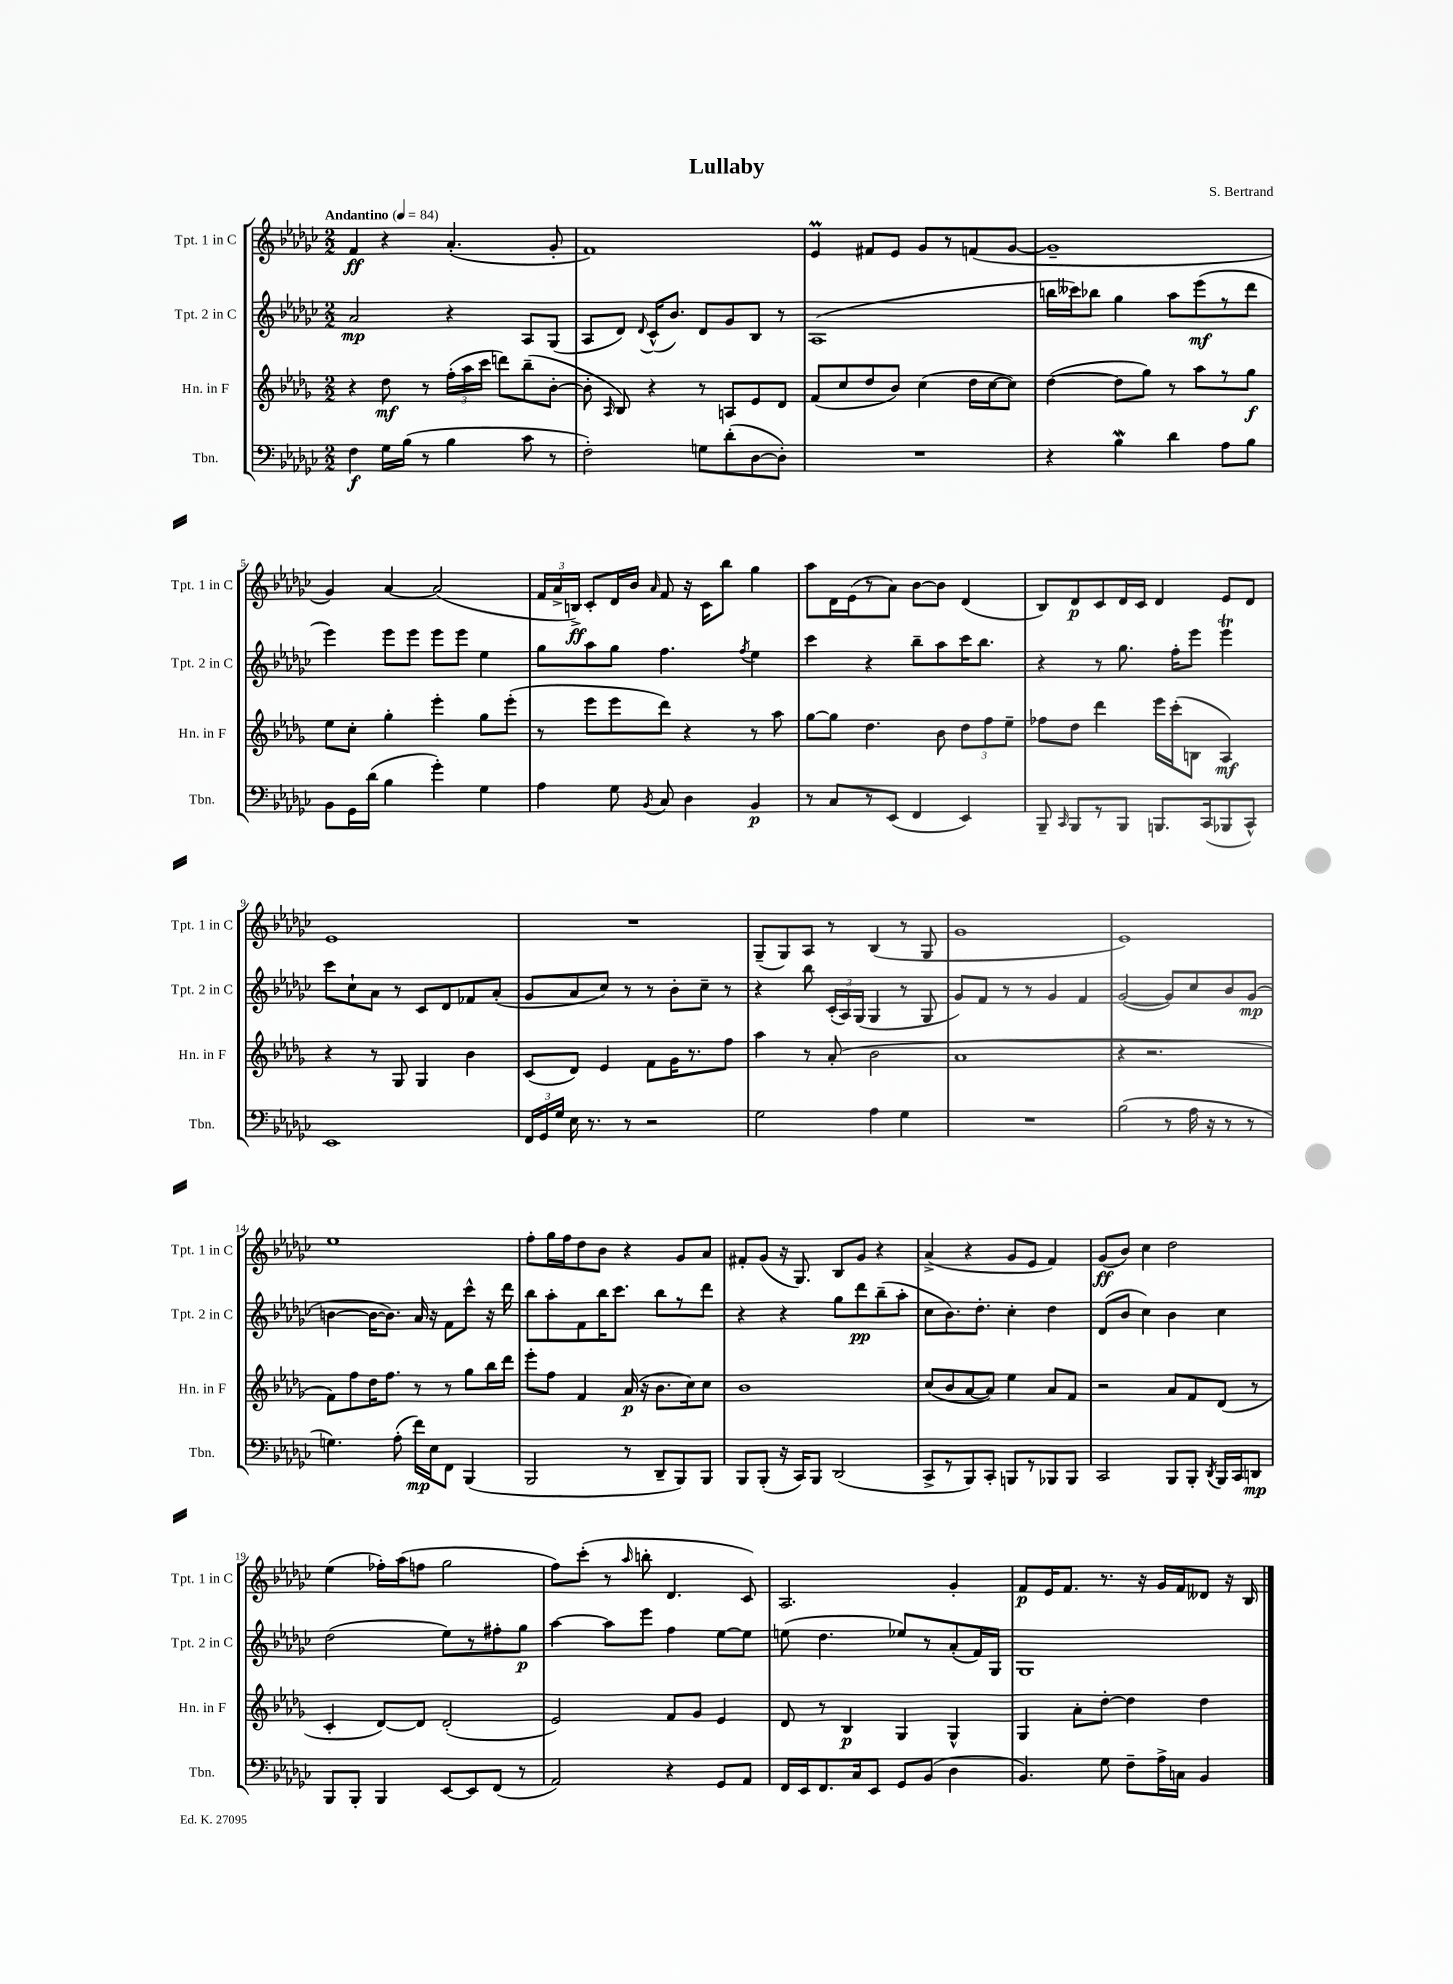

**kern	**kern	**kern	**kern
*staff4	*staff3	*staff2	*staff1
*clefF4	*clefG2	*clefG2	*clefG2
*k[b-e-a-d-g-c-]	*k[b-e-a-d-g-]	*k[b-e-a-d-g-c-]	*k[b-e-a-d-g-c-]
*M2/2	*M2/2	*M2/2	*M2/2
*MM84	*MM84	*MM84	*MM84
4F\	4r	2a-/	4f/
16G-\LL	8dd-\	.	4r
(16B-\JJ	.	.	.
8r	8r	.	.
4B-\	(24ff'\LL	4r	(4.a-'/
.	24aa-\	.	.
.	24ccc\JJ	.	.
.	8ddd\L)	.	.
8c-\	(8bb-~\	8A-/L	.
8r	[8b-'\J	(8G-/J	8g-'/
=	=	=	=
2F'\)	8b-'\]	8A-/L	1f)
.	16qqA-/	.	.
.	8B-/)	8d-/J)	.
.	.	8qqd-/	.
.	4r	(16c-^^/LK	.
.	.	8.b-/J)	.
8G\L	8r	8d-/L	.
(8d-'\	8A/L	8g-/	.
[8D-\	8e-/	8B-/J	.
8D-'\]J)	8d-/J	8r	.
=	=	=	=
1r	(8f/L	(1A-	4e-/
.	8cc/	.	.
.	8dd-/	.	8f#/L
.	8b-/J)	.	8e-/J
.	(4cc\	.	8g-/L
.	.	.	8r
.	16dd-\LL	.	(8f/
.	[16cc\J	.	.
.	8cc\]J)	.	[8g-/J
=	=	=	=
4r	([4dd-\	16bb\LL	1g-~]
.	.	16ccc--\J)	.
.	.	8bb-\J	.
4B-\	8dd-\]L	4gg-\	.
.	8gg-\J)	.	.
4d-\	8r	8aa-\L	.
.	8aa-\L	(8eee-\	.
8A-\L	8r	8r	.
8B-\J	8gg-\J	8ddd-\J	.
=	=	=	=
8BB-\L	8ee-\L	4eee-\)	4g-/)
16GG-\L	8cc'\J	.	.
(16d-\JJ	.	.	.
4B-\	4gg-'\	8eee-\L	[4a-/
.	.	8eee-\J	.
4g-'\)	4eee-'\	8eee-\L	(2a-/]
.	.	8eee-\J	.
4G-\	8gg-\L	4ee-\	.
.	(8eee-'\J	.	.
=	=	=	=
4A-\	8r	8gg-\L	24f/LL
.	.	.	24a-^/
.	.	.	24B^/JJ)
.	8eee-\L	8aa-\	8c-'/L
8G-\	8eee-\	8gg-\J	16d-/L
.	.	.	16b-/JJ
8qBB-/	.	.	16qqa-/
8C-/	8ddd-\J)	4.ff\	8f/
4D-\	4r	.	16r
.	.	.	16c-\LK
.	.	.	8bb-\J
.	.	8qff/	.
4BB-/	8r	4ee-\	4gg-\
.	8aa-\	.	.
=	=	=	=
8r	[8gg-\L	4ccc-\	8aa-\L
8C-/L	8gg-\]J	.	16d-\L
.	.	.	(16e-\J
8r	4.dd-\	4r	8r
(8EE-/J	.	.	8a-\J)
4FF/	.	8bb-~\L	[8b-\L
.	8b-\	8aa-\	8b-\]J
4EE-/)	12dd-\L	16ccc-\K	(4d-/
.	.	8.bb-\J	.
.	12ff\	.	.
.	12ee-~\J	.	.
=	=	=	=
8BBB-~/	8ff-\L	4r	8B-/L)
16qqCC-/	.	.	.
8BBB-/L	8dd-\J	.	8d-/
8r	4ddd-\	8r	8c-/
8BBB-/J	.	8.gg-\	16d-/L
.	.	.	16c-/JJ
8.BBB/L	16eee-\LL	.	4d-/
.	(16ccc'\J	16ff'\LK	.
.	8B\J	8eee-\J	.
(16CC-/k	.	.	.
8BBB-/	4A-/)	4eee-\	8e-/L
8CC-^^/J)	.	.	8d-/J
=	=	=	=
1EE-	4r	8ccc-\L	1e-
.	.	8cc-`\	.
.	8r	8a-\J	.
.	8G-/	8r	.
.	4G-/	8c-/L	.
.	.	8d-/	.
.	4b-\	8f-/	.
.	.	(8a-'/J	.
=	=	=	=
24FF/LL	(8c/L	8g-/L	1r
24GG-/	.	.	.
24G-/JJ	.	.	.
16E-\	8d-/J)	8a-/	.
8.r	.	.	.
.	4e-/	8cc-/J)	.
8r	.	8r	.
2r	8f\L	8r	.
.	16g-\K	8b-'\L	.
.	8.r	.	.
.	.	8cc-~\J	.
.	8ff\J	8r	.
=	=	=	=
2G-\	4aa-\	4r	(8G-~/L
.	.	.	8G-/)
.	8r	8bb-\	8A-/J
.	(8a-'/	(24c-'/LL	8r
.	.	24A-/)	.
.	.	(24G-/JJ	.
4A-\	2b-\	4G-/	(4B-/
4G-\	.	8r	8r
.	.	8G-/	8G-/
=	=	=	=
1r	1a-	8g-/L)	1g-
.	.	8f/J	.
.	.	8r	.
.	.	8r	.
.	.	4g-/	.
.	.	4f/	.
=	=	=	=
(2B-\	4r	([2g-/	1e-)
.	2.r	.	.
8r	.	8g-/]L)	.
16A-\	.	8cc-/	.
16r	.	.	.
8r	.	8b-/	.
8r	.	(8g-/J	.
=	=	=	=
4.G\)	8f\L)	[4b\	1ee-
.	8ff\	.	.
.	16dd-\K	16b\_LK	.
.	8.ff\J	8.b\]J)	.
(8A-'\	.	.	.
16f\LL)	8r	16a-/	.
16E-\J	.	16r	.
8FF\J	8r	8f\L	.
(4BBB-/	8gg-\L	8ccc-^^\J	.
.	16bb-\L	16r	.
.	16ddd-\JJ	16ddd-\	.
=	=	=	=
2BBB-/	8eee-'\L	8bb-\L	8ff'\L
.	8ff\J	8aa-'\	16gg-\L
.	.	.	16ff\J
.	4f/	8f\	8dd-\
.	.	16bb-\K	8b-\J
.	.	8.ccc-\J	.
8r	(16a-/	.	4r
.	16r	.	.
8DD-~/L	8.b-\L	8bb-\L	.
8BBB-/)	.	8r	8g-/L
.	16cc\k)	.	.
8BBB-/J	8cc\J	8ddd-\J	8a-/J
=	=	=	=
8BBB-/L	1b-	4r	8f#'/L
(8BBB-'/J	.	.	(8g-/J
16r	.	4r	16r
16CC-/LK)	.	.	8.G-/)
8BBB-/J	.	.	.
(2DD-/	.	8gg-\L	8B-/L
.	.	8ddd-\	8g-/J
.	.	(8bb-~\	4r
.	.	8aa-'\J	.
=	=	=	=
8CC-^/L	(8cc/L	8cc-\L	(4a-^/
8r	8b-/	8.b-\)	.
8BBB-/)	[8a-/	.	4r
.	.	8.dd-'\J	.
8CC-'/J	8a-/]J)	.	.
8BBB/L	4ee-\	4cc-'\	8g-/L
8r	.	.	8e-/J
8BBB-/	8a-/L	4dd-\	4f/)
8BBB-/J	8f/J	.	.
=	=	=	=
2CC-/	2r	(8d-/L	(8g-/L
.	.	8b-/J	8b-/J)
.	.	4cc-\)	4cc-\
8BBB-/L	8a-/L	4b-\	2dd-\
8BBB-'/J	8f/	.	.
8qDD-/	.	.	.
16BBB-/LL	(8d-/J	4cc-\	.
16CC-/J	.	.	.
8DD/J	8r	.	.
=	=	=	=
8BBB-/L	4c'/	(2dd-\	(4ee-\
8BBB-'/J	.	.	.
4BBB-/	[8d-/L)	.	16ff-'\LL)
.	.	.	(16aa-\J
.	8d-/]J	.	8ff\J
[8EE-/L	(2d-'/	8ee-\L)	2gg-\
8EE-/]	.	8r	.
(8FF/J	.	8ff#'\	.
8r	.	8gg-\J	.
=	=	=	=
2AA-/)	2e-/)	[4aa-\	8ff\L)
.	.	.	(8ccc-'\J
.	.	8aa-\]L	8r
.	.	.	16qqaa-/
.	.	8eee-\J	8bb'\
4r	8f/L	4ff\	4.d-/
.	8g-/J	.	.
8GG-/L	4e-/	[8ee-\L	.
8AA-/J	.	8ee-\]J	8c-/)
=	=	=	=
16FF/LL	8d-/	(8ee\	2.A-/
16EE-/J	.	.	.
8.FF/	8r	4.dd-\	.
.	4B-/	.	.
16C-/k	.	.	.
8EE-/J	.	.	.
8GG-/L	4G-/	8ee-/L)	.
(8BB-/J	.	8r	.
4D-\	4G-^^/	(8a-'/	4g-'/
.	.	16f/L)	.
.	.	16G-/JJ	.
=	=	=	=
4.BB-/)	4G-/	1G-	8f/L
.	.	.	16e-/K
.	.	.	8.f/J
.	8a-'\L	.	.
8G-\	[8dd-'\J	.	8.r
8F~\L	4dd-\]	.	.
.	.	.	16r
16A-^\L	.	.	16g-/LL
16C\JJ	.	.	16f/J
4BB-/	4dd-\	.	8d--/J
.	.	.	16r
.	.	.	16B-/
==	==	==	==
*-	*-	*-	*-
